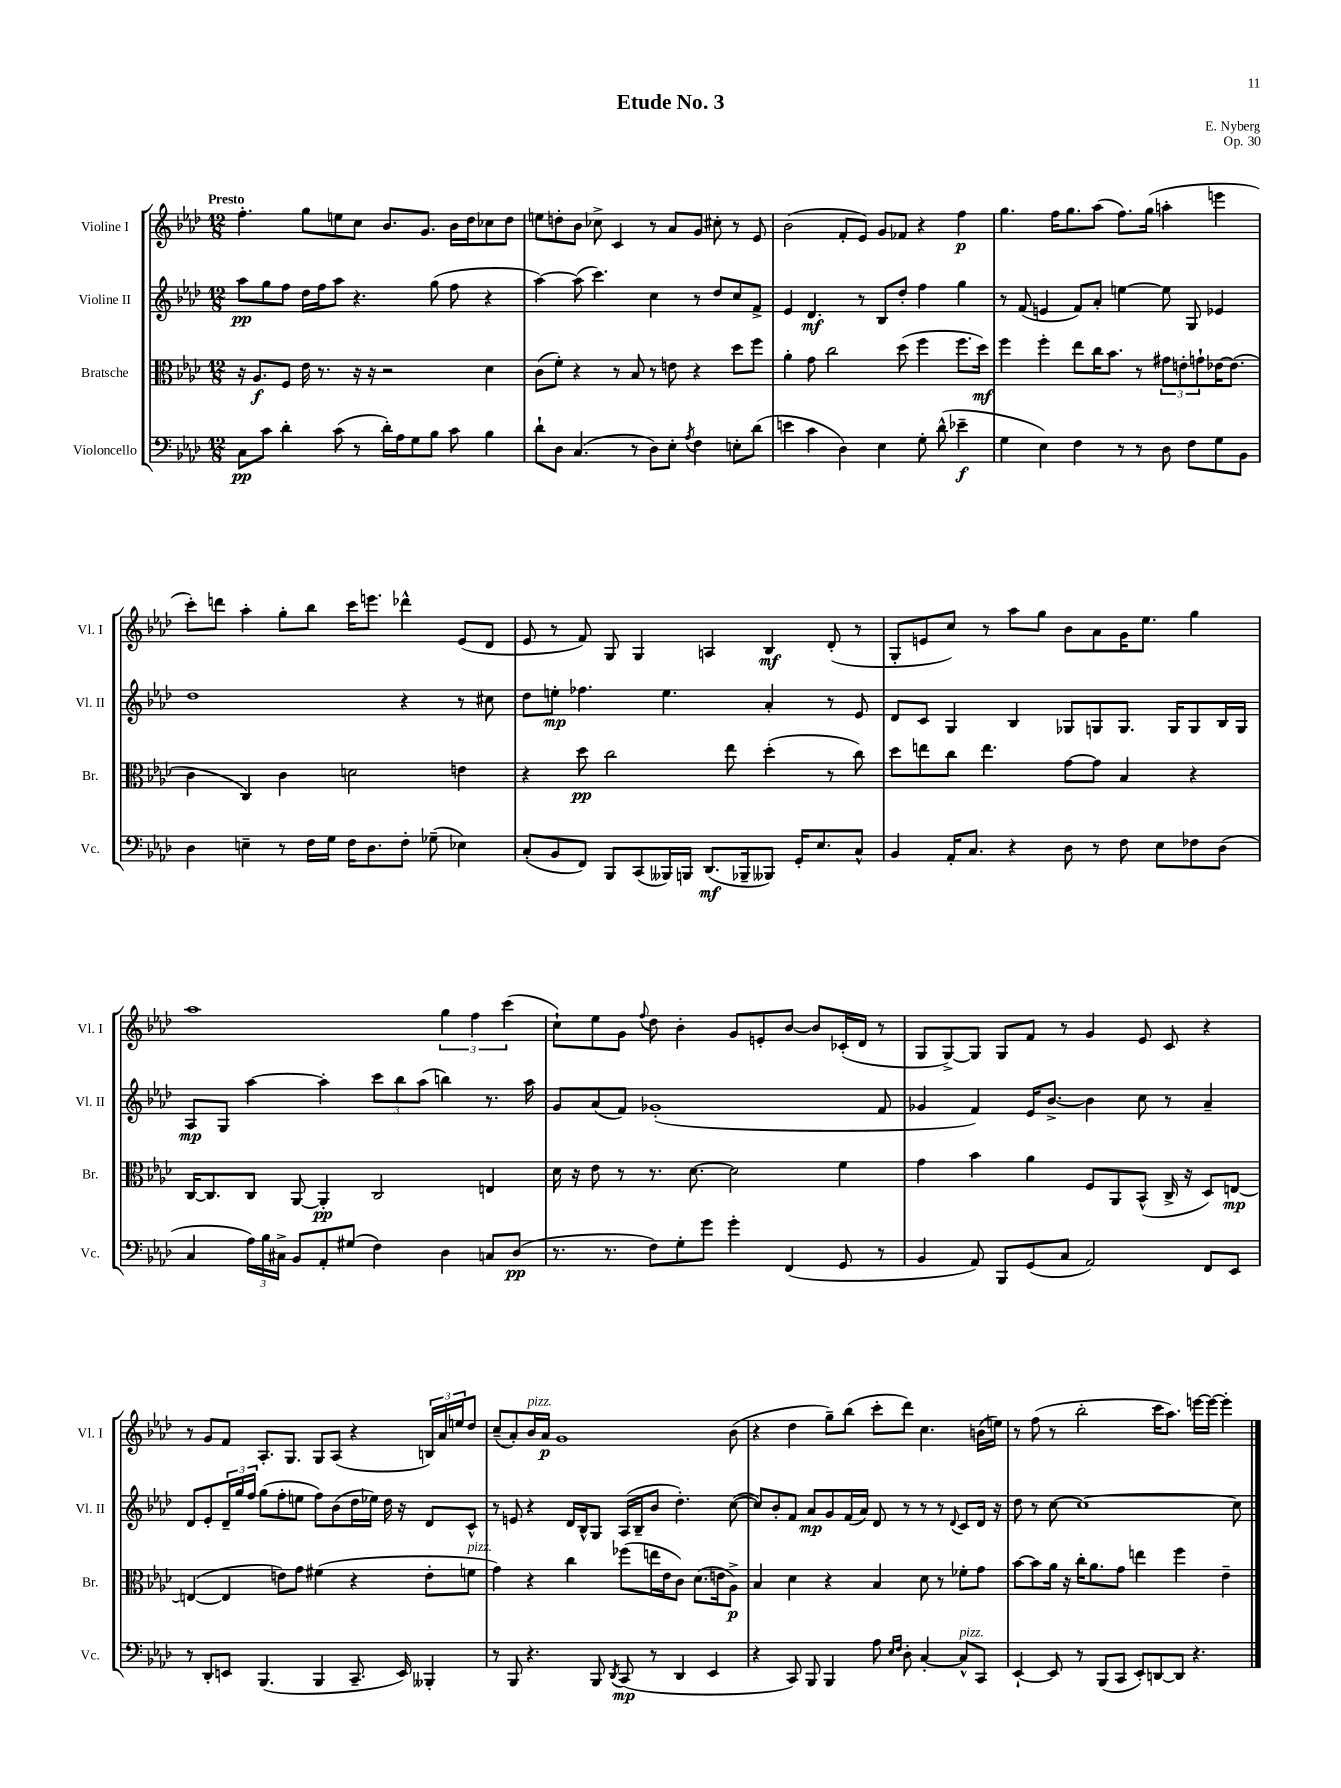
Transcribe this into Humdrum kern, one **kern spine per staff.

**kern	**dynam	**kern	**dynam	**kern	**dynam	**kern	**dynam
*part4	*part4	*part3	*part3	*part2	*part2	*part1	*part1
*staff4	*staff4	*staff3	*staff3	*staff2	*staff2	*staff1	*staff1
*I"Violoncello	*	*I"Bratsche	*	*I"Violine II	*	*I"Violine I	*
*I'Vc.	*	*I'Br.	*	*I'Vl. II	*	*I'Vl. I	*
*clefF4	*	*clefC3	*	*clefG2	*	*clefG2	*
*k[b-e-a-d-]	*	*k[b-e-a-d-]	*	*k[b-e-a-d-]	*	*k[b-e-a-d-]	*
*M12/8	*	*M12/8	*	*M12/8	*	*M12/8	*
=1	=1	=1	=1	=1	=1	=1	=1
!	!	!	!	!	!	!LO:TX:a:B:t=Presto	!
8C\L	pp	16r	.	8aa-\L	pp	4.ff'\	.
.	.	8.A-/L	f	.	.	.	.
8c\J	.	.	.	8gg\	.	.	.
4d-'\	.	8F/J	.	8ff\J	.	.	.
.	.	16e-\	.	16dd-\LL	.	8gg\L	.
.	.	8.r	.	16ff\J	.	.	.
(8c\	.	.	.	8aa-\J	.	8een\	.
8r	.	16r	.	4.r	.	8cc\J	.
.	.	16r	.	.	.	.	.
16d-'\LL)	.	2r	.	.	.	8.b-/L	.
16A-\J	.	.	.	.	.	.	.
8G\	.	.	.	.	.	.	.
.	.	.	.	.	.	8.g/J	.
8B-\J	.	.	.	(8gg\	.	.	.
8c\	.	.	.	8ff\	.	16b-\LL	.
.	.	.	.	.	.	16dd-\J	.
4B-\	.	4d-\	.	4r	.	8cc-X\	.
.	.	.	.	.	.	8dd-\J	.
=2	=2	=2	=2	=2	=2	=2	=2
8d-`\L	.	(8c\L	.	[4aa-\)	.	8een\L	.
8D-\J	.	8f'\J)	.	.	.	8ddn'\	.
(4.C/	.	4r	.	(8aa-\]	.	8b-\J	.
.	.	.	.	4.ccc\)	.	8cc-X^\	.
.	.	8r	.	.	.	4c/	.
8r	.	8B-/	.	.	.	.	.
8D-\L)	.	8r	.	4cc\	.	8r	.
8E-'\J	.	8en\	.	.	.	8a-/L	.
8qA-/	.	.	.	.	.	.	.
4F\	.	4r	.	8r	.	8g/J	.
.	.	.	.	8dd-/L	.	8cc#X'\	.
8En'\L	.	8dd-\L	.	8cc/	.	8r	.
(8d-\J	.	8ff\J	.	8f^/J	.	8e-/	.
=3	=3	=3	=3	=3	=3	=3	=3
4en\	.	4a-'\	.	4e-/	.	(2b-\	.
4c\	.	8g\	.	4.d-/	mf	.	.
.	.	2cc\	.	.	.	.	.
4D-\)	.	.	.	.	.	8f'/L	.
.	.	.	.	8r	.	8e-/J)	.
4E-\	.	.	.	8B-/L	.	8g/L	.
.	.	(8dd-\	.	8dd-'/J	.	8f-X/J	.
8G'\	.	4ff\	.	4ff\	.	4r	.
(8d-^^\	.	.	.	.	.	.	.
4e-X~\	f	8.ff\L	.	4gg\	.	4ff\	p
.	.	16dd-\Jk)	mf	.	.	.	.
=4	=4	=4	=4	=4	=4	=4	=4
4G\	.	4ff\	.	8r	.	4.gg\	.
.	.	.	.	(8f/	.	.	.
4E-\)	.	4ff'\	.	4en/	.	.	.
.	.	.	.	.	.	16ff\KL	.
.	.	.	.	.	.	8.gg\	.
4F\	.	8ee-\L	.	8f/L)	.	.	.
.	.	16cc\K	.	8a-'/J	.	(8aa-\J	.
.	.	8.b-\J	.	.	.	.	.
8r	.	.	.	[4een\	.	8.ff\L)	.
8r	.	8r	.	.	.	.	.
.	.	.	.	.	.	(16gg\Jk	.
8D-\	.	12g#X\L	.	8ee\]	.	4aan'\	.
.	.	12en'\	.	.	.	.	.
8F\L	.	.	.	8G/	.	.	.
.	.	12gn`\	.	.	.	.	.
8G\	.	[16e-X\K	.	4e-X/	.	4eeen\	.
.	.	(8.e-\J]	.	.	.	.	.
8BB-\J	.	.	.	.	.	.	.
!!LO:LB:g=z
=5	=5	=5	=5	=5	=5	=5	=5
4D-\	.	4c\	.	1dd-	.	8ccc'\L)	.
.	.	.	.	.	.	8dddn\J	.
4En~\	.	4C/)	.	.	.	4aa-'\	.
8r	.	4c\	.	.	.	8gg'\L	.
16F\LL	.	.	.	.	.	8bb-\J	.
16G\JJ	.	.	.	.	.	.	.
16F\KL	.	2dn\	.	.	.	16ccc\KL	.
8.D-\	.	.	.	.	.	8.eeen\J	.
8F'\J	.	.	.	4r	.	4ddd-X^^\	.
(8G-X~\	.	.	.	.	.	.	.
4E-X\)	.	4en\	.	8r	.	(8e-/L	.
.	.	.	.	8cc#X\	.	8d-/J	.
=6	=6	=6	=6	=6	=6	=6	=6
(8C'/L	.	4r	.	8dd-\L	.	8e-/	.
8BB-/	.	.	.	8een'\J	mp	8r	.
8FF/J)	.	8dd-\	pp	4.ff-X\	.	8f/)	.
8BBB-/L	.	2cc\	.	.	.	8G/	.
(8CC/	.	.	.	.	.	4G/	.
16BBB--X/L)	.	.	.	4.ee\	.	.	.
16BBBn/JJ	.	.	.	.	.	.	.
(8.DD-/L	mf	.	.	.	.	4An/	.
.	.	8ee-\	.	.	.	.	.
16BBB-X~/k	.	.	.	.	.	.	.
8BBB--X/J)	.	(4dd-'\	.	4a-'/	.	4B-/	mf
16GG'/KL	.	.	.	.	.	.	.
8.E-/	.	.	.	.	.	.	.
.	.	8r	.	8r	.	(8d-'/	.
8C^^/J	.	8cc\)	.	8e-/	.	8r	.
=7	=7	=7	=7	=7	=7	=7	=7
4BB-/	.	8dd-\L	.	8d-/L	.	8G'/L	.
.	.	8een\	.	8c/J	.	8en/	.
16AA-'/KL	.	8cc\J	.	4G/	.	8cc/J)	.
8.C/J	.	.	.	.	.	.	.
.	.	4.ee\	.	.	.	8r	.
4r	.	.	.	4B-/	.	8aa-\L	.
.	.	.	.	.	.	8gg\J	.
8D-\	.	[8g\L	.	8G-X/L	.	8b-\L	.
8r	.	8g\J]	.	8Gn/	.	8a-\	.
8F\	.	4B-/	.	8.G/J	.	16g\K	.
.	.	.	.	.	.	8.ee-\J	.
8E-\L	.	.	.	.	.	.	.
.	.	.	.	16G/KL	.	.	.
8F-X\	.	4r	.	8G/	.	4gg\	.
(8D-\J	.	.	.	16B-/L	.	.	.
.	.	.	.	16G/JJ	.	.	.
!!LO:LB:g=z
=8	=8	=8	=8	=8	=8	=8	=8
4C/	.	[16C/KL	.	8A-/L	mp	1aa-	.
.	.	8.C/]	.	.	.	.	.
.	.	.	.	8G/J	.	.	.
24A-\LL)	.	8C/J	.	[4aa-\	.	.	.
24B-\	.	.	.	.	.	.	.
24C#X^\JJ	.	.	.	.	.	.	.
8BB-/L	.	[8AA-/	.	.	.	.	.
8AA-'/	.	4AA-'/]	pp	4aa-'\]	.	.	.
(8G#X/J	.	.	.	.	.	.	.
4F\)	.	2C/	.	12ccc\L	.	.	.
.	.	.	.	12bb-\	.	.	.
.	.	.	.	(12aa-\J	.	.	.
4D-\	.	.	.	4bbn\)	.	6gg\	.
.	.	.	.	.	.	6ff\	.
8Cn/L	.	4En/	.	8.r	.	.	.
.	.	.	.	.	.	(6ccc\	.
(8D-/J	pp	.	.	.	.	.	.
.	.	.	.	16aa-\	.	.	.
=9	=9	=9	=9	=9	=9	=9	=9
8.r	.	16d-\	.	8g/L	.	8cc`\L)	.
.	.	16r	.	.	.	.	.
.	.	8e-\	.	(8a-/	.	8ee-\	.
8.r	.	.	.	.	.	.	.
.	.	8r	.	8f/J)	.	8g\J	.
.	.	.	.	.	.	8qqff/	.
8F\L)	.	8.r	.	(1g-X'	.	8dd-\	.
8G'\	.	.	.	.	.	4b-'\	.
.	.	[8.d-\	.	.	.	.	.
8g\J	.	.	.	.	.	.	.
4g'\	.	2d-\]	.	.	.	8g/L	.
.	.	.	.	.	.	8en'/	.
(4FF/	.	.	.	.	.	[8b-/J	.
.	.	.	.	.	.	8b-/L]	.
8GG/	.	4f\	.	.	.	(16c-X'/L	.
.	.	.	.	.	.	16d-/JJ	.
8r	.	.	.	8f/	.	8r	.
=10	=10	=10	=10	=10	=10	=10	=10
4BB-/	.	4g\	.	4g-X/	.	8G/L	.
.	.	.	.	.	.	[8G^/)	.
8AA-/)	.	4b-\	.	4f/)	.	8G/J]	.
8BBB-/L	.	.	.	.	.	8G/L	.
(8GG/	.	4a-\	.	16e-/KL	.	8f/J	.
.	.	.	.	[8.b-^/J	.	.	.
8C/J	.	.	.	.	.	8r	.
2AA-/)	.	8F/L	.	4b-\]	.	4g/	.
.	.	8AA-/	.	.	.	.	.
.	.	(8BB-^^/J	.	8cc\	.	8e-/	.
.	.	16C^/	.	8r	.	8c/	.
.	.	16r	.	.	.	.	.
8FF/L	.	8D-/L)	.	4a-~/	.	4r	.
8EE-/J	.	[8En/J	mp	.	.	.	.
!!LO:LB:g=z
=11	=11	=11	=11	=11	=11	=11	=11
8r	.	(4En/_	.	8d-/L	.	8r	.
8DD-'/L	.	.	.	8e-'/	.	8g/L	.
8EEn/J	.	4E/]	.	24d-~/L	.	8f/J	.
.	.	.	.	24gg/	.	.	.
.	.	.	.	24ff/JJ	.	.	.
(4.BBB-/	.	.	.	(8gg\L	.	8.A-'/L	.
.	.	8en\L)	.	8ff'\	.	.	.
.	.	.	.	.	.	8.G/J	.
.	.	8g\J	.	8een\J	.	.	.
4BBB-/	.	(4f#X\	.	8ff\L)	.	8G/L	.
.	.	.	.	(8b-\	.	(8A-/J	.
8.CC~/	.	4r	.	16dd-\L	.	4r	.
.	.	.	.	16ee-X\JJ)	.	.	.
.	.	.	.	16dd-\	.	.	.
16EE/)	.	.	.	16r	.	.	.
4BBB--X'/	.	8e'\L	.	8d-/L	.	24Bn/LL)	.
.	.	.	.	.	.	24a-/	.
.	.	.	.	.	.	24een/J	.
!	!	!LO:TX:a:i:t=pizz.	!	!	!	!	!
.	.	8fn\J	.	8c^^/J	.	8dd-/J	.
=12	=12	=12	=12	=12	=12	=12	=12
8r	.	4g\)	.	8r	.	(8cc~/L	.
8BBB-/	.	.	.	8en/	.	8a-'/)	.
!	!	!	!	!	!	!LO:TX:a:i:t=pizz.	!
4.r	.	4r	.	4r	.	16b-/L	.
.	.	.	.	.	.	16a-/JJ	p
.	.	.	.	.	.	1g	.
.	.	4cc\	.	16d-/LL	.	.	.
.	.	.	.	16B-^^/J	.	.	.
8BBB-/	.	.	.	8G/J	.	.	.
8qDD-/	.	.	.	.	.	.	.
(8CC/	mp	(8ff-X\L	.	(16A-/LL	.	.	.
.	.	.	.	16B-~/J	.	.	.
8r	.	16een\L	.	8b-/J	.	.	.
.	.	16e-\J	.	.	.	.	.
4DD-/	.	8c\J)	.	4.dd-'\)	.	.	.
.	.	(8.d-\L	.	.	.	.	.
4EE-/	.	.	.	.	.	.	.
.	.	16en\k	.	.	.	.	.
.	.	8A-^\J)	p	([8cc\	.	(8b-\	.
=13	=13	=13	=13	=13	=13	=13	=13
4r	.	4B-/	.	8cc/L])	.	4r	.
.	.	.	.	8b-'/	.	.	.
8CC/)	.	4d-\	.	8f/J	.	4dd-\	.
8BBB-/	.	.	.	8a-/L	mp	.	.
4BBB-/	.	4r	.	8g/	.	8gg~\L)	.
.	.	.	.	(16f/L	.	(8bb-\J	.
.	.	.	.	16a-/JJ)	.	.	.
8A-\	.	4B-/	.	8d-/	.	8ccc'\L	.
16qqE-/LL	.	.	.	.	.	.	.
16qqF/JJ	.	.	.	.	.	.	.
8D-'\	.	.	.	8r	.	8ddd-\J)	.
[4C'/	.	8d-\	.	8r	.	4.cc\	.
.	.	8r	.	8r	.	.	.
.	.	.	.	8qqd-/	.	.	.
!LO:TX:a:i:t=pizz.	!	!	!	!	!	!	!
8C^^/L]	.	8f-X'\L	.	8c/L	.	.	.
8CC/J	.	8g\J	.	16d-/Jk	.	(16bn\LL	.
.	.	.	.	16r	.	16een\JJ)	.
=14	=14	=14	=14	=14	=14	=14	=14
[4EE-`/	.	[8b-\L	.	8dd-\	.	8r	.
.	.	8b-\]	.	8r	.	(8ff\	.
8EE-/]	.	16a-\Jk	.	[8cc\	.	8r	.
.	.	16r	.	.	.	.	.
8r	.	16cc'\KL	.	1cc_	.	2bb-'\	.
.	.	8.a-\	.	.	.	.	.
(8BBB-/L	.	.	.	.	.	.	.
8CC/J	.	8g\J	.	.	.	.	.
8EE-'/L)	.	4een\	.	.	.	.	.
[8DDn/	.	.	.	.	.	16ccc\KL	.
.	.	.	.	.	.	8.aa-\J)	.
8DD/J]	.	4ff\	.	.	.	.	.
4.r	.	.	.	.	.	[16eeen\LL	.
.	.	.	.	.	.	16eee\JJ_	.
.	.	4e-~\	.	.	.	4eee'\]	.
.	.	.	.	8cc\]	.	.	.
==	==	==	==	==	==	==	==
*-	*-	*-	*-	*-	*-	*-	*-
